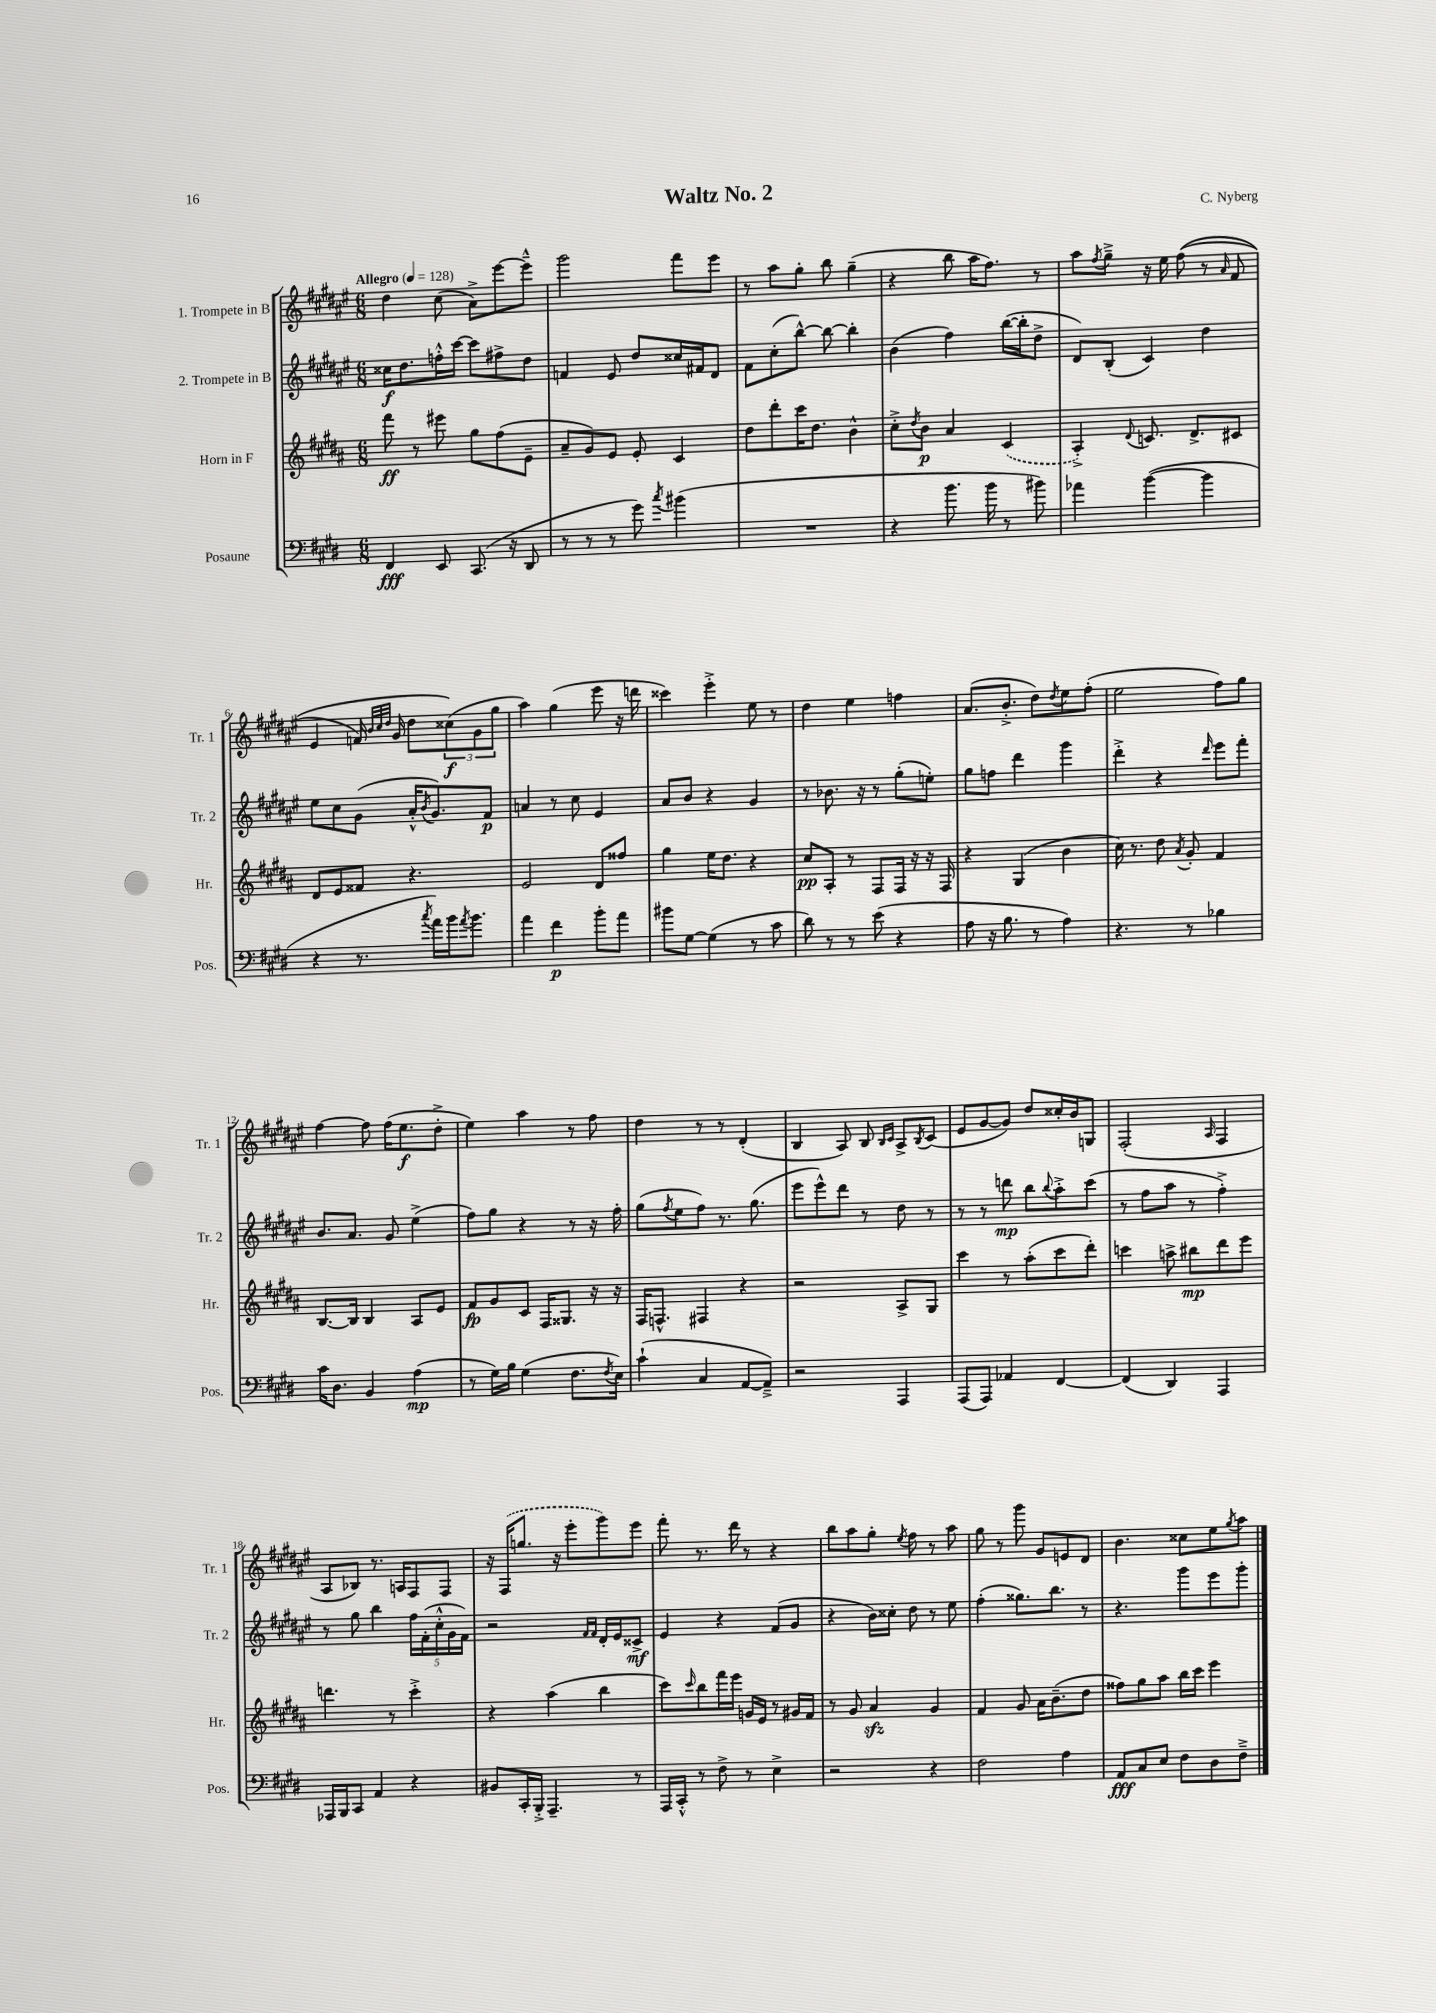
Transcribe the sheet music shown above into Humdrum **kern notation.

**kern	**kern	**kern	**kern
*staff4	*staff3	*staff2	*staff1
*clefF4	*clefG2	*clefG2	*clefG2
*k[f#c#g#d#]	*k[f#c#g#d#a#]	*k[f#c#g#d#a#e#]	*k[f#c#g#d#a#e#]
*M6/8	*M6/8	*M6/8	*M6/8
*MM128	*MM128	*MM128	*MM128
4FF#/	8fff#\	16cc##\LK	4dd#\
.	.	8.dd#\	.
.	8r	.	.
8EE/	8eee#\	16ff'^^\L	(8cc#\
.	.	[16ccc#\JJ	.
(8.CC#/	8gg#\L	8ccc#\]L	8a#^\L)
.	(8ff#\	8ff#^\	[8eee#\
16r	.	.	.
8DD#/	8e~\J	8dd#\J	8eee#~^^\]J
=	=	=	=
8r	8a#~/L	4f/	2ggg#\
8r	8g#/)	.	.
8r	8e/J	8e#/	.
8g#\)	8e'/	8dd#/L	.
8qcc#/	.	.	.
(4b#\	4c#/	16cc##/L	8fff#\L
.	.	16f#/J	.
.	.	8d#/J	8eee#\J
=	=	=	=
2.r	8dd#\L	8f#\L	8r
.	8ddd#'\	(8cc#'\	8aa#\L
.	16ccc#\K	[8bb^^\J)	8gg#'\J
.	8.dd#\J	.	.
.	.	8bb\_	8bb\
.	4b^^\	4bb'\]	(4gg#~\
=	=	=	=
4r	8cc#'^\L	(4b\	4r
.	8qdd#/	.	.
.	8b\J	.	.
8.b\	4a#/	4ff#\)	8bb\
.	.	.	16aa#\LK
16b\	.	.	8.ff#\J)
8r	(4c#/	([16bb\LL	.
.	.	16bb'\]J	.
8b#\)	.	8dd#^\J	8r
=	=	=	=
4a-\	4A#'^/)	8d#/L)	8aa#\L
.	.	.	8qff#/
.	.	(8B'/J	8gg#~^\J
.	8qqd#/	.	.
([4b\	8.c/	4c#/)	16r
.	.	.	16ee#\
.	.	.	&((8ff#\
.	8.d#^/L	.	.
4b\]	.	4dd#\	8r
.	.	.	16qqa#/
.	8c#/J	.	8f#/
=	=	=	=
4r	8d#/L	8ee#\L	4e#/
.	8e/	8cc#\	.
8.r	8f##/J	(8g#\J	16f/)
.	.	.	32qqb/LLL
.	.	.	32qqcc#/
.	.	.	32qqdd#/JJJ
.	.	.	16g#/
.	4.r	16a#'^^/LK	8dd#\L
8qcc#/	.	8qb/	.
16a\LL)	.	8.g#/)	.
16b\J	.	.	(12cc##\&)
8qa/	.	.	.
8.b\J	.	.	.
.	.	.	12g#\
.	.	8f#/J	.
.	.	.	12gg#\J
=	=	=	=
4a\	2e/	4a/	4aa#\)
4f#\	.	8r	(4gg#\
.	.	8cc#\	.
8b'\L	8d#/L	4e#/	8eee#\
8a\J	8ff##/J	.	16r
.	.	.	16ddd\
=	=	=	=
8b#\L	4gg#\	8a#/L	4ccc##\)
[8G#\J	.	8b/J	.
(4G#\]	16ee\LK	4r	4eee#'^\
.	8.dd#\J	.	.
8r	4r	4g#/	8ee#\
8c#\	.	.	8r
=	=	=	=
8d#\)	8cc#/L	8r	4dd#\
8r	8A#'/J	8.b-\	.
8r	8r	.	4ee#\
.	.	16r	.
(8e\	8F#/L	8r	.
4r	16F#/Jk	(8gg#'\L	4ff\
.	16r	.	.
.	16r	8ee'\J)	.
.	16F#/	.	.
=	=	=	=
8A\	4r	8gg#\L	(8.a#/L
16r	.	8ff\J	.
8.B\	.	.	8.b'^/J
.	(4G#/	4ddd#\	.
8r	.	.	8dd#\L)
.	.	.	8qdd#/
4A\)	4b\	4ggg#\	8ee#\
.	.	.	(8ff#'\J
=	=	=	=
4.r	16cc#\)	4ddd#'^\	2ee#\
.	8.r	.	.
.	8dd#\	4r	.
.	8qa#/	.	.
8r	8g#'/	.	.
.	.	16qqddd#/	.
4B-\	4f#/	8eee#\L	8ff#\L)
.	.	8fff#'\J	8gg#\J
=	=	=	=
16c#\LK	[8.B/L	8.b/L	[4ff#\
8.D#\J	.	.	.
.	16B/]Jk	8.a#/J	.
4BB/	4B/	.	8ff#\]
.	.	8g#/	(16ff#\LK
.	.	.	8.ee#\
(4A\	8A#/L	(4ee#^\	.
.	8e/J	.	8dd#'^\J
=	=	=	=
8r	8f#/L	8ff#\L)	4ee#\)
16G#\LL)	8g#/	8gg#\J	.
16B\JJ	.	.	.
(4G#\	8c#/J	4r	4aa#\
.	16F#/LK	.	.
.	8.G##/J	.	.
8.F#\L	.	8r	8r
.	16r	16r	8ff#\
8qF#/	.	.	.
16E\Jk)	16r	16ff#'\	.
=	=	=	=
(4c#`\	16F#/LK	(8gg#\L	4dd#\
.	8.F^^/J	.	.
.	.	8qff#/	.
.	.	8ee#\	.
4C#/	4F#/	8ff#\J)	8r
.	.	8.r	8r
[8AA/L	4r	.	(4d#'/
.	.	(8.gg#\	.
8AA~^/]J)	.	.	.
=	=	=	=
2r	2r	8eee#\L	4B/
.	.	8eee#^^\)	.
.	.	8ddd#\J	8A#/)
.	.	8r	8B/
.	.	.	16qqB/LL
.	.	.	16qqc#/JJ
4AAA/	8A#^/L	8dd#\	8A#^/L
.	.	.	8qB/
.	8G#/J	8r	(8c#/J
=	=	=	=
(8AAA/L	4ccc#\	8r	8e#/L
8AAA/J)	.	8r	[8g#/
4AA-/	8r	8ddd\	8g#/]J)
.	(8aa#'\L	8bb\L	8dd#/L
.	.	8qqbb/	.
[4FF#/	8ccc#\	8aa#'^\	16cc##'/L
.	.	.	16b/J
.	8ddd#'\J)	(8ccc#\J	8G/J
=	=	=	=
(4FF#/]	4ccc\	8r	(2F#'/
.	.	8ff#\L	.
4DD#/)	8aa^\	8aa#\J	.
.	8bb#\L	8r	.
.	.	.	16qqA#/
4AAA/	8ddd#\	4ff#'^\)	4F#/
.	8eee\J	.	.
=	=	=	=
16AAA-/LL	4.ddd\	8r	8A#/L
16BBB/J	.	.	.
8CC#/J	.	8gg#\	8B-/J)
4AA/	.	4bb\	8.r
.	8r	.	.
.	.	.	16A/LK
4r	4ccc#'^\	20ff#\LL	8F#/
.	.	(20f#'\	.
.	.	20cc#'^^\	.
.	.	.	8F#/J
.	.	20g#\	.
.	.	20f#\JJ)	.
=	=	=	=
8BB#/L	4r	2r	16r
.	.	.	(16F#/LK
16CC#'/L	.	.	8.gg/J
16BBB'^/JJ	.	.	.
4.AAA~/	(4aa#\	.	.
.	.	.	16r
.	.	.	8eee#'\L
.	.	16qqf#/LL	.
.	.	16qqf#/JJ	.
.	4bb\	16d#'/LL	8ggg#\)
.	.	16e#/J	.
8r	.	8c##^/J	8eee#\J
=	=	=	=
16AAA/LL	8ccc#\L)	4e#/	8fff#'\
16CC#'^^/JJ	.	.	.
.	16qqccc#/	.	.
8r	8bb\	.	8.r
8F#^\	16fff#\L	4r	.
.	16eee\JJ	.	16ddd#\
8r	16g/LL	.	8r
.	16e/JJ	.	.
4E^\	8r	(8f#/L	4r
.	16g#/LL	8g#/J	.
.	16f#/JJ	.	.
=	=	=	=
2r	8r	4r	8bb\L
.	8g#/	.	8aa#\
.	4a#/	16b\LL)	8gg#'\J
.	.	16cc##'\JJ	.
.	.	.	8qee#/
.	.	8dd#\	8ff#\
4r	4g#/	8r	8r
.	.	8ee#\	8aa#\
=	=	=	=
2F#\	4f#/	(4ff#'\	8gg#\
.	.	.	8r
.	8g#/	8.gg##\L)	8ggg#\
.	16a#\LK	.	8g#/L
.	(8.b~\	8.bb\J	.
4A\	.	.	8e/
.	8dd#\J	8r	8d#/J
=	=	=	=
8AA/L	8ff##\L)	4.r	4.b\
8C#/	8gg#\	.	.
8E/J	8aa#\J	.	.
8F#\L	16bb\LL	8ggg#\L	8cc##\L
.	16ccc#\JJ	.	.
8D#\	4eee\	8eee#\	8ee#\
.	.	.	8qgg#/
8F#~^\J	.	8ggg#'\J	8aa#\J
==	==	==	==
*-	*-	*-	*-
